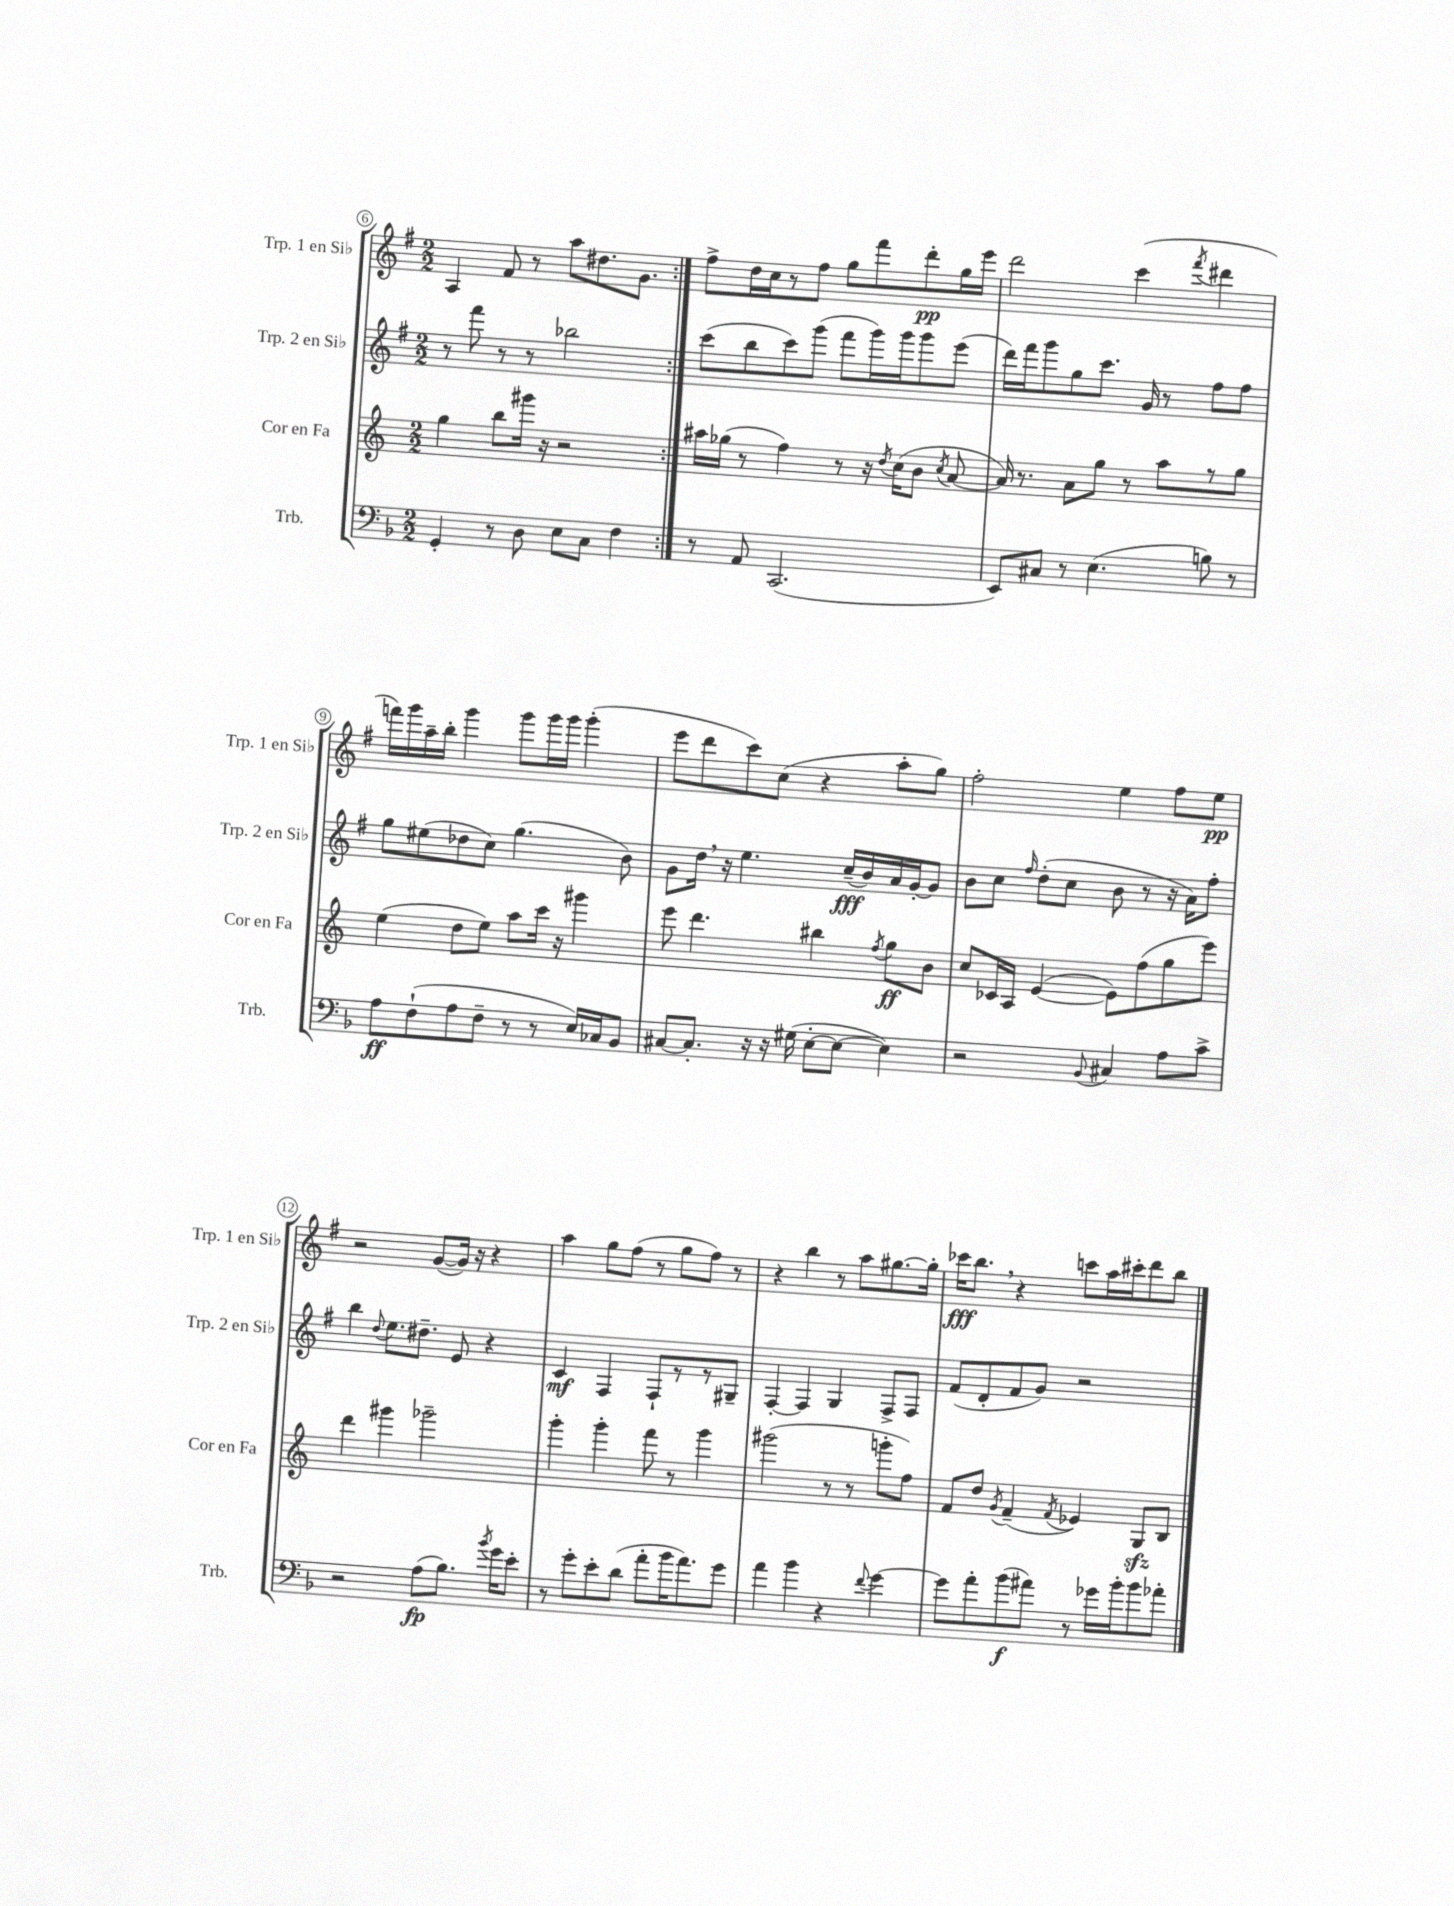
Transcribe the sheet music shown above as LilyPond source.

<<
\new StaffGroup <<
\new Staff = "s0" \with { instrumentName = "Trp. 1 en Sib" shortInstrumentName = "Trp. 1 en Sib" } {
    \clef treble \key g \major \numericTimeSignature \time 2/2
    \autoBeamOff \repeat volta 2 { a4 fis'8 r8 a''8[ dis''8. g'8.] | }
    fis''8[-> d''16 c''16 r8 fis''8] g''8[ fis'''8 d'''8-.\pp g''16 e'''16] |
    d'''2 c'''4( \acciaccatura { fis'''8 } dis'''4 |
    f'''16[) g'''16 a''16-- b''16]-. g'''4 g'''8[ g'''16 g'''16] g'''4-.( |
    e'''8[ d'''8 c'''8) c''8]( r4 a''8[-. g''8]) |
    fis''2-. e''4 fis''8[ e''8]\pp |
    r2 g'8[~( g'16]) r16 r4 |
    a''4 g''8[ fis''8]( r8 g''8[ fis''8]) r8 |
    r4 b''4 r8 a''8[ gis''8.~ gis''16]-. |
    ces'''16[\fff b''8.] \breathe r4 c'''8[ a''16 cis'''16-. d'''8 b''8] \bar "|." |
}
\new Staff = "s1" \with { instrumentName = "Trp. 2 en Sib" shortInstrumentName = "Trp. 2 en Sib" } {
    \clef treble \key g \major \numericTimeSignature \time 2/2
    \autoBeamOff \repeat volta 2 { r8 fis'''8 r8 r8 bes''2 | }
    c'''8[( b''8 c'''8) g'''8]( fis'''8[ g'''16) g'''16 g'''8 e'''8]( |
    d'''16[) fis'''16 g'''8 g''8 c'''8.] g'16 r8 fis''8[ fis''8] |
    g''8[ eis''8( des''8 c''8]) g''4.( b'8) |
    g'8[ d''16] \breathe r16 e''4. c''16[--\fff( b'16) a'16 g'16~-. g'8] |
    b'8[ c''8] \grace { fis''16 } d''8[-.( c''8] b'8 r8 r16 a'16[) fis''8]-. |
    b''4 \appoggiatura { d''8 } e''8.[ dis''8.]-- e'8 r4 |
    c'4\mf fis4 fis8[-! r8 r8 gis8]-- |
    fis4~-. fis4 g4 fis8[-> fis8] |
    fis'8[( d'8-. fis'8 g'8]) r2 \bar "|." |
}
\new Staff = "s2" \with { instrumentName = "Cor en Fa" shortInstrumentName = "Cor en Fa" } {
    \clef treble \key c \major \numericTimeSignature \time 2/2
    \autoBeamOff \repeat volta 2 { g''4 b''8[ gis'''16] r16 r2 | }
    ais''16[ ges''16]( r8 f''4) r8 r16 \acciaccatura { d''8 } c''16[( b'8] \acciaccatura { c''8 } a'8~ |
    a'16) r8. a'8[ g''8] r8 a''8[ r8 g''8] |
    e''4( d''8[ e''8]) a''8[ c'''16] r16 gis'''4 |
    e'''8 d'''4. bis''4 \acciaccatura { f''8 } g''8[\ff b'8] |
    c''8[ ces'16 a16] e'4~( e'8[) f''8( g''8 e'''8]) |
    d'''4 gis'''4 ges'''2-- |
    g'''4-. g'''4-. f'''8 r8 g'''4 |
    gis'''2( r8 r8 g'''8[-. f''8]) |
    f'8[ d''8] \acciaccatura { g'8 } f'4--( \acciaccatura { f'8 } ees'4) g8[\sfz b8] \bar "|." |
}
\new Staff = "s3" \with { instrumentName = "Trb." shortInstrumentName = "Trb." } {
    \clef bass \key f \major \numericTimeSignature \time 2/2
    \autoBeamOff \repeat volta 2 { g,4-. r8 d8 e8[ c8] f4 | }
    r8 a,8 c,2.( |
    e,8[) cis8] r8 e4.( b8) r8 |
    a8[\ff f8-!( a8 f8]-- r8 r8 e16[) ces16 bes,8] |
    cis8[~ cis8.]-. r16 r16 gis16( e8[~-. e8]~ e4) |
    r2 \appoggiatura { bes,8 } cis4 a8[ c'8]-> |
    r2 a8[\fp( bes8.]) \acciaccatura { bes'8 } g'16[ e'8]-. |
    r8 g'8[-. e'8-. d'8]( a'8[-. bes'16 a'8.) g'8] |
    a'4 bes'4 r4 \appoggiatura { f'8 } g'4~ |
    g'8[ a'8-. bes'8\f( ais'8]) r8 ges'16[ bes'16-. bes'8 aes'8]-. \bar "|." |
}
>>
>>
\layout { \context { \Score currentBarNumber = #6 \override BarNumber.stencil = #(make-stencil-circler 0.1 0.3 ly:text-interface::print) } }
